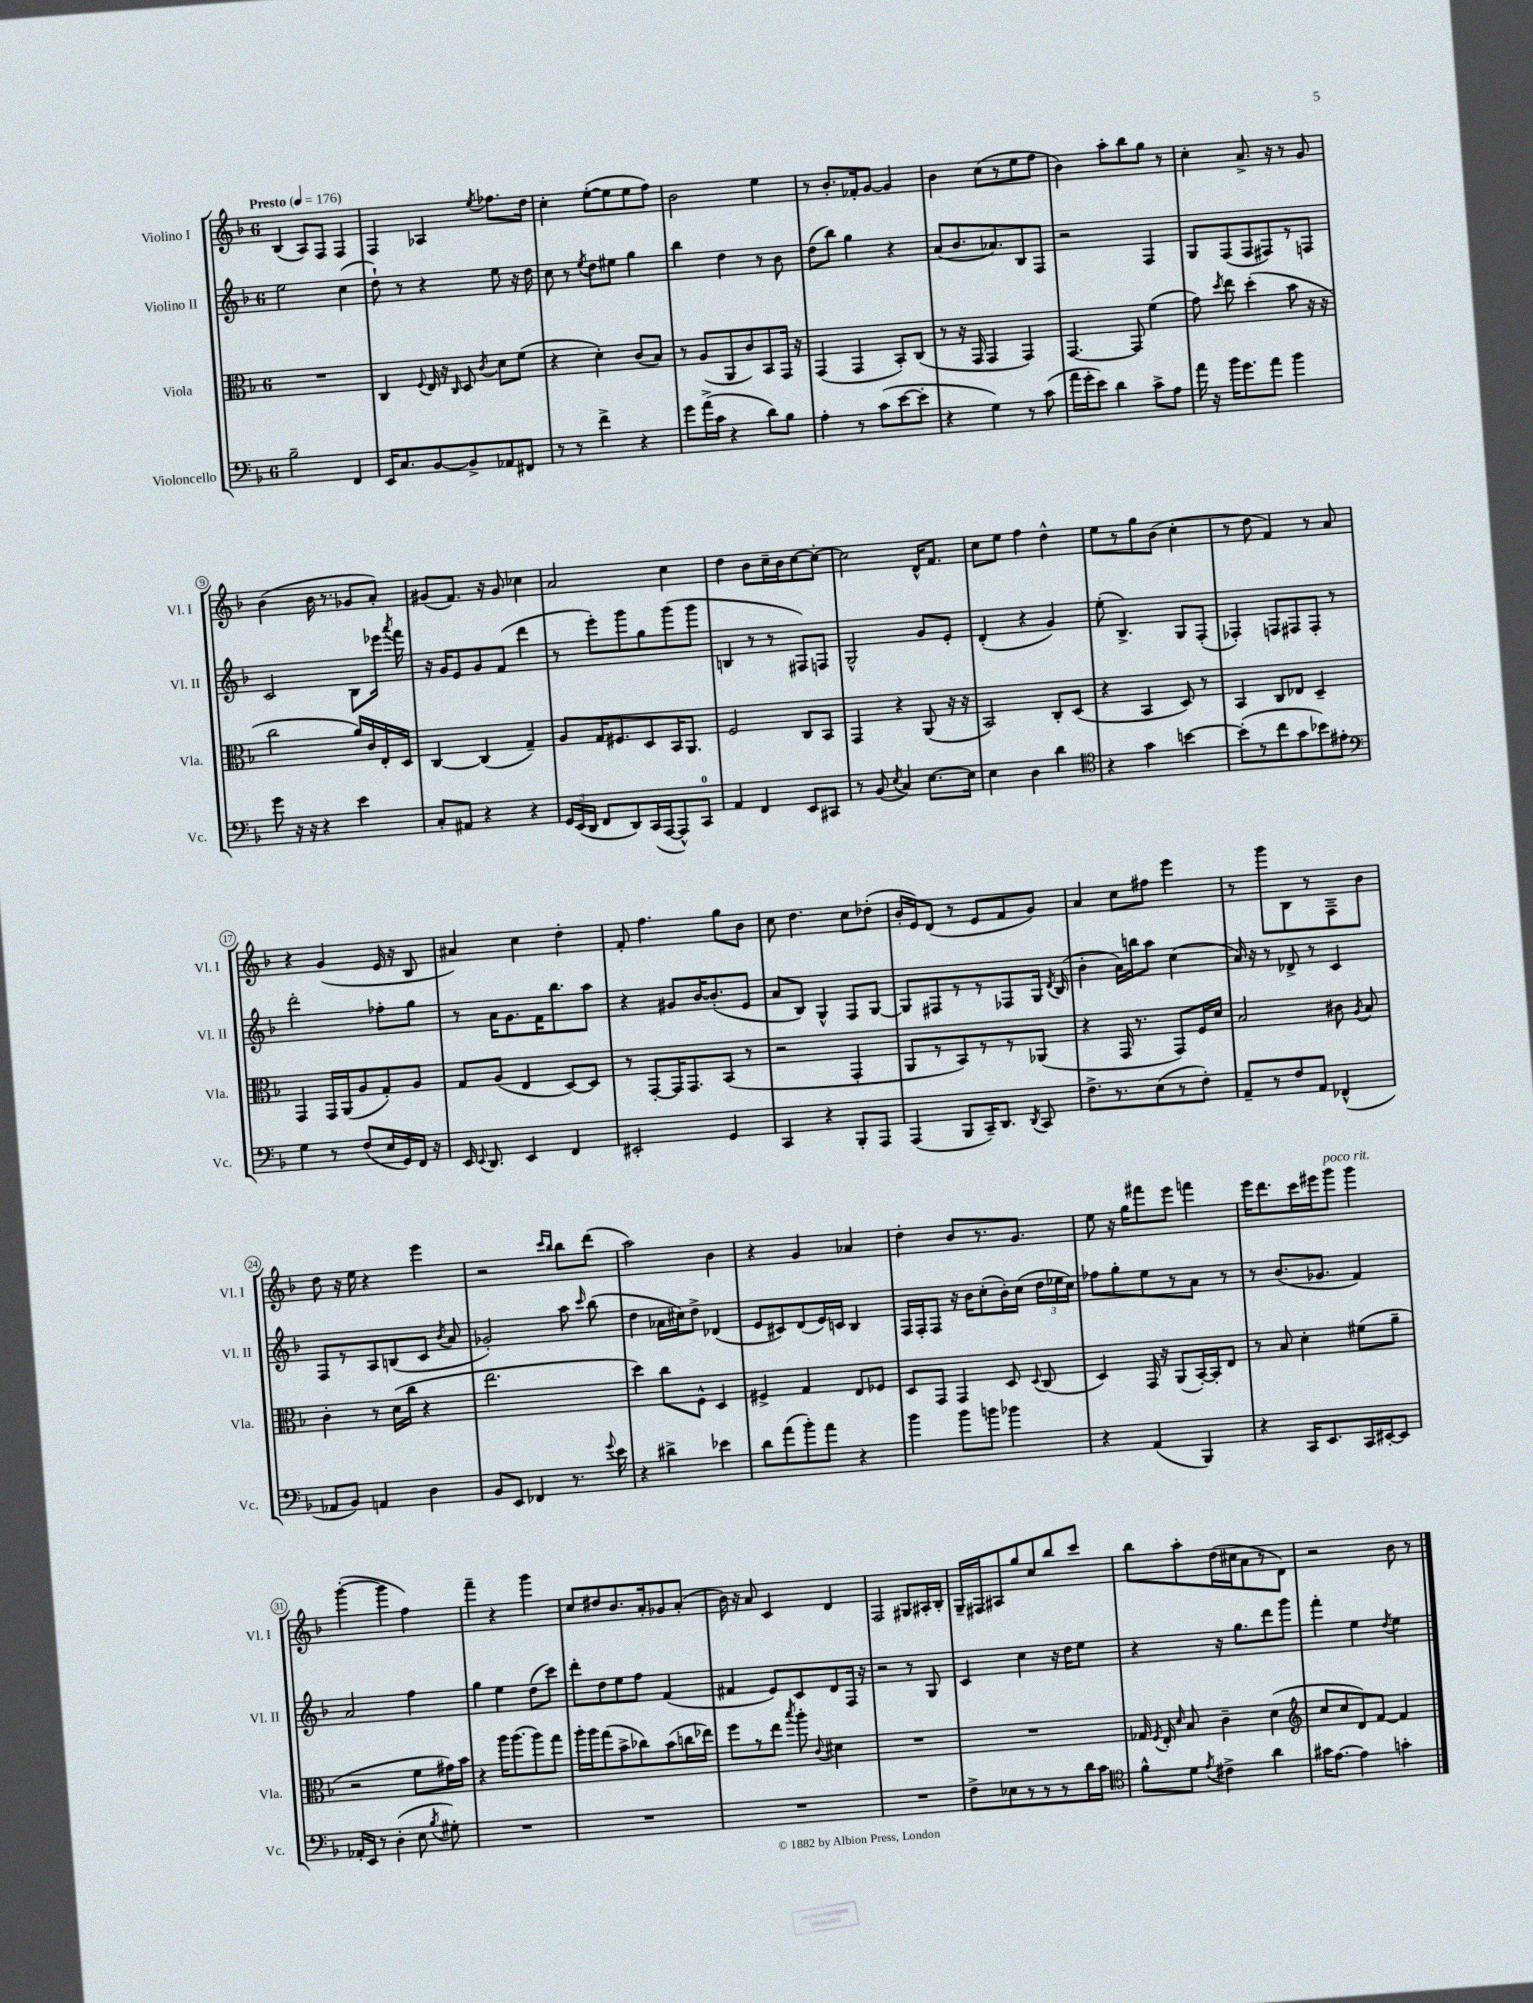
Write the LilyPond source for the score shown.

<<
\new StaffGroup <<
\new Staff = "s0" \with { instrumentName = "Violino I" shortInstrumentName = "Vl. I" } {
    \clef treble \key f \major \once \override Staff.TimeSignature.style = #'single-digit \time 6/8 \tempo "Presto" 4 = 176
    \autoBeamOff bes4( a8[) f8] f4 |
    f4 aes4 \acciaccatura { e''8 } fes''8.[ d''16] |
    c''4-. e''8[~-.( e''8 e''8 f''8]) |
    bes'2 e''4 |
    r8 bes'8.[-. fes'16-. g'8]~ g'4 |
    bes'4 c''8[( r8 e''8 f''8] |
    bes'4) a''8[-. bes''8 g''8] r8 |
    c''4-. a'8.-> r16 r8 g'8 |
    bes'4( bes'16 r8. ges'8[ a'8]-.) |
    gis'8[( f'8.]) r16 gis'8 ces''4 |
    a'2 c''4 |
    d''4 bes'8[ c''16-- bes'16 c''8~ c''8]~-. |
    c''2 d'16[-^ f'8.] |
    c''8[ e''8] f''4 d''4-^ |
    e''8[ r8 g''8 bes'8]( c''4-. |
    r8 d''8 f'4) r8 a'8 |
    r4 g'4( e'16 r16 bes8 |
    ais'4) c''4 d''4-. |
    f'8-. f''4. g''8[ bes'8] |
    c''8 d''4. c''8[ des''8]-.( |
    bes'16[-. e'16) d'8]( r8 e'8[ f'8 g'8]) |
    a'4 c''8[ fis''8] e'''4 |
    r8 g'''8[ bes8 r8 f8-- bes'8] |
    d''8 r16 e''16 r4 e'''4 |
    r2 \grace { c'''16[ bes''16] } bes''8[ d'''8]( |
    a''2) bes'4 |
    r4 g'4 aes'4 |
    d''4-. bes'8[ r8. g'8.] |
    e''8 r16 g''16[ fis'''8 e'''8] f'''4 |
    e'''16[ d'''8. c'''16 eis'''16 g'''8]^\markup { \italic "poco rit." } g'''4 |
    g'''4~-.( g'''4 f''4) |
    f'''4-- r4 g'''4 |
    c''8[ dis''8 bes'8. a'16-. ges'8 a'8]-.( |
    bes'16) r16 a'8 c'4 d'4 |
    f2 gis8[ ais16-. bes16]-. |
    g16[-- fis16 ais8 g''8 c''8 bes''8 c'''8] |
    bes''8[ a''8-. d''16( cis''16 a'8 r8 d'8]) |
    r2 bes'8 r8 \bar "|." |
}
\new Staff = "s1" \with { instrumentName = "Violino II" shortInstrumentName = "Vl. II" } {
    \clef treble \key f \major \once \override Staff.TimeSignature.style = #'single-digit \time 6/8
    \autoBeamOff e''2 c''4( |
    d''8-!) r8 r4 e''8 r16 d''16 |
    c''8 r8 \acciaccatura { e''8 } d''8[ eis''8] g''4 |
    bes''4 d''4 r8 bes'8 |
    d''8[( bes''8]) g''4 r4 |
    a'8[( bes'8. aes'8.) bes8 f8] |
    r2 f4 |
    g8[ f8( f8 fis8) r8 f8] |
    c'2 bes8[ ees'''16] \acciaccatura { a'''8 } f'''16 |
    r16 g'16[ e'8 g'8 f'8]( d'''4 |
    r8 e'''8[-.) g'''8 g''8 g'''8( g'''8] |
    b4 r8 r8 fis8[) f8] |
    g2-^ g'8[ e'8]-. |
    d'4-.( r4 g'4) |
    e''8-.( bes4.->) g8[ f8]-.( |
    fes4-.) f8[ fis8 fis8]-. r8 |
    d'''2-. fes''8[-. g''8] |
    r8 a'16[ g'8. f'16 bes''8. a''8] |
    r4 gis'8[ bes'16~ bes'8.-.( e'8] |
    a'8[ bes8]) g4-^ f8[ g8]~ |
    g8[ fis8 r8 r8 fes8 g16] \acciaccatura { d'8 } bes16( |
    bes'4-. a'16[) b''16 a''8] c''4( |
    a'16) r16 r8 des'8-> r8 c'4 |
    f8[ r8 a8 b8( c'8] \acciaccatura { bes'8 } a'8 |
    ges'2-.) a''8 \grace { c'''16 } bes''8( |
    d''4 aes'16[ cis''16) d''8]-> des'4( |
    e'8[ cis'8) d'8( e'16) c'16] bes4 |
    f16[ f16-. f8] r16 bes'16[ c''8-.( bes'16-.) c''16]( \tuplet 3/2 { d''16[ ees''16 c''16]) } |
    fes''8[ g''8-. e''8 r8 a'8] r8 |
    r8 bes'8.[( ges'8.] f'4) |
    a'2 f''4 |
    g''4 e''4 d''8[( c'''8]) |
    d'''8[-. d''8 e''8 f''8] f'4( |
    fis'4 e'8[) c'8 d'8 f16] r16 |
    r2 r8 g8 |
    c'4 c''4 r16 d''16[ e''8] |
    r4 r16 g''8.[ d'''8 g'''8] |
    f'''4-. e''4 \acciaccatura { d''8 } e''4 \bar "|." |
}
\new Staff = "s2" \with { instrumentName = "Viola" shortInstrumentName = "Vla." } {
    \clef alto \key f \major \once \override Staff.TimeSignature.style = #'single-digit \time 6/8
    \autoBeamOff R2. |
    c4 \appoggiatura { f8 } e16 r16 \grace { c16 } d8 \acciaccatura { c'8 } d'8[ f'8]( |
    r4 d'4-.) c'8[( bes8]) |
    r8 a8[( a,8 c'8) bes,8 g,16] r16 |
    g,4( g,4 bes,8[-.) c8]( |
    r8 r16 g,16 g,4 g,4) |
    g,4.~ g,8 f'4( |
    g'8) \acciaccatura { d''8 } e''8 d''4-.( bes'8 r16 r16 |
    c''2 a'16[) c'16 e16-. d16] |
    c4~ c4( g4--) |
    a8[ g16 fis8. d8 bes,16 a,8.] |
    f2 c8[ bes,8] |
    g,4 r4 a,8( r16 r16 |
    bes,2) c8[-. d8]( |
    r4 bes,4 d8) r8 |
    bes,4 c8[ ees8] d4-- |
    g,4 g,16[ a,16( a8 g8-.) a8] |
    g8[ a8]( e4 d8[~) d8] |
    r8 g,8[~-. g,16 g,8. bes,8]( r8 |
    r2 g,4-. |
    a,8[ r8 bes,8) r8 r8 aes,8]( |
    r4 g,16 r8. g,8[) f16 d'16] |
    bes2 cis'8 \acciaccatura { a8 } bes8 |
    c'4-. r8 d'16[( c''16] r4 |
    e''2. |
    d''4) c''8[ f8]-^ d4 |
    fis4-> g4 e8[ fes8] |
    d8[ g,8] g,4 d8 \appoggiatura { d8 } c8( |
    d4) g,16 r16 a,8[( bes,16~-.) bes,16-. e8] |
    r8 bes8 d'4-. fis'8[( a'8]-- |
    r2 f'8[ gis'16) bes'16] |
    r4 a''16[ a''8.( a''8) g''8] |
    a''16[-. a''16 g''8( bes'8-> ces''8) bes'8( c''16 ees''16]) |
    f''8[ r8 e''8] \acciaccatura { bes''8 } a''8-. \appoggiatura { c'8 } dis'4 |
    R2. |
    R2. |
    ges16 \acciaccatura { f8 } e16-. \grace { d'16 } bes8 c'4-- d'4( |
    \clef treble c''8[ c''8 d'8) f'8]~ f'4 \bar "|." |
}
\new Staff = "s3" \with { instrumentName = "Violoncello" shortInstrumentName = "Vc." } {
    \clef bass \key f \major \once \override Staff.TimeSignature.style = #'single-digit \time 6/8
    \autoBeamOff bes2-- f,4 |
    e,16[ c8. bes,8~ bes,8-> aes,8 fis,8] |
    r8 r8 f'4-> r4 |
    g'8[ a'16->( c'16] r4 d'8[) bes8] |
    a4-. r8 c'8[( e'8~ e'8]-. |
    r4 g4) r8 c'8( |
    a'16[ g'16-. e'8]) d'4 c'8[-> a8] |
    a'16 r16 bes'16[ g'8. a'8] bes'4 |
    g'8 r16 r16 r4 e'4 |
    c8[-. ais,8] r4 r4 |
    \tuplet 3/2 { g,16[ e,16( d,16] } f,8[ d,8) c,16( a,,16~ a,,8-^) c,8]-0 |
    a,4 f,4 e,8[ cis,8] |
    r8 bes,8( \acciaccatura { e8 } c4) e8.[~ e16] |
    e4 d4 d'4 |
    \clef tenor r4 g'4 b'4~ |
    b'8[-.( r8 c''8 g'8 bes'8) eis'8]-. |
    \clef bass g4 r8 f8[( e16 g,16) f,16] r16 |
    e,16 \appoggiatura { e,8 } d,8. e,4 f,4 |
    eis,2-. g,4 |
    c,4 r4 bes,,8[-. a,,8] |
    a,,4( bes,,8[ c,16--) d,8.] \acciaccatura { d,8 } c,8 |
    f8.[-> r8. e8( r8 f8]-.) |
    a,8[-- r8 f8 a,8] fes,4-^( |
    aes,8[ bes,8]) a,4 d4 |
    bes,8[ e,8] fes,4 r8. \appoggiatura { g'8 } e'16 |
    r4 dis'4-> ees'4 |
    d'8[ a'8( bes'8-.) a'8] r4 |
    bes'4 bes'8[ b'8] bes'4 |
    r4 a,4( bes,,4) |
    r4 c,16[ e,8. c,16 eis,16~-. eis,8] |
    aes,16[-. e,16] r8 d4-.( e8 \acciaccatura { bes8 } gis8-.) |
    R2. |
    R2. |
    R2. |
    R2. |
    f8[-> ees8 r8 r8 r8 d'16 c'16] |
    \clef tenor f'8[-^ d'8] \acciaccatura { e'8 } cis'4-> a'4 |
    gis'16[ e'8.]~ e'4 g'4-. \bar "|." |
}
>>
>>
\layout { \context { \Score \override BarNumber.stencil = #(make-stencil-circler 0.1 0.3 ly:text-interface::print) } }
